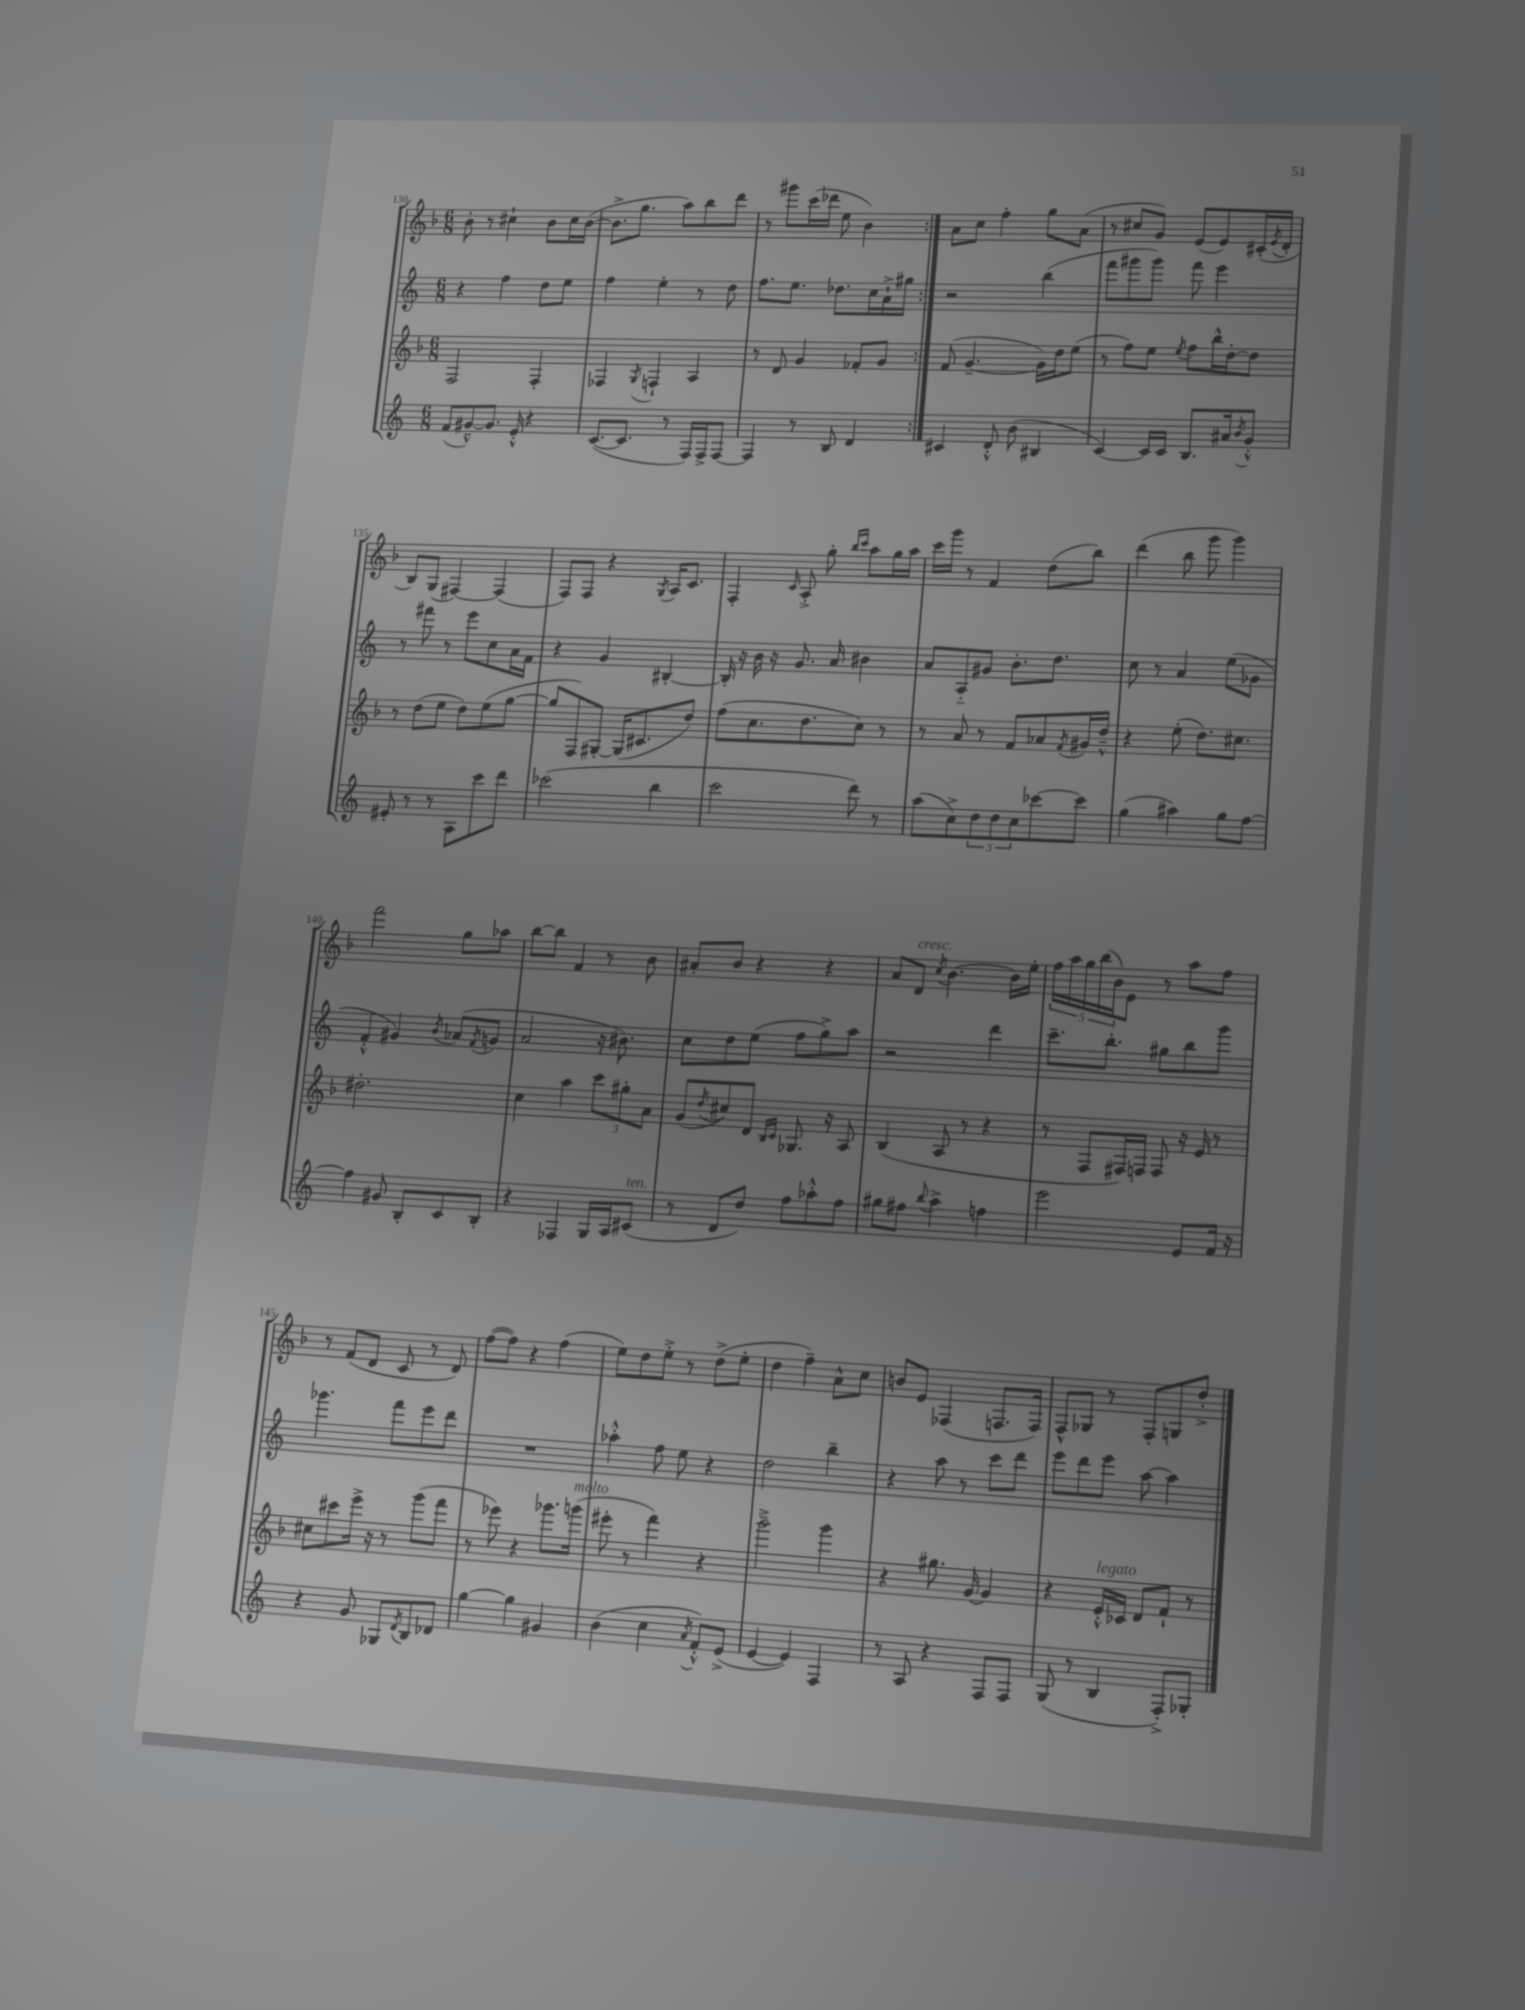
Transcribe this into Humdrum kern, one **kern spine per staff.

**kern	**kern	**kern	**kern
*staff4	*staff3	*staff2	*staff1
*clefG2	*clefG2	*clefG2	*clefG2
*k[]	*k[b-]	*k[]	*k[b-]
*M6/8	*M6/8	*M6/8	*M6/8
(8f	2F	4r	8b-'
[8g#~^^)	.	.	8r
8.g#]	.	4ff	4cc#`
16e'^^	.	.	.
4r	4F'	8dd	8b-
.	.	8ee	16cc#
.	.	.	([16b-
=	=	=	=
([8.c	4F-	4ff	8.b-^]
8.c]	.	.	8.gg
.	8qG	.	.
.	4F`	4ee'	.
8r	.	.	8aa)
16F)	4A	8r	8bb-
16F^	.	.	.
[8F	.	8dd	8ddd
=	=	=	=
4F]	8r	8.ff	8r
.	8d	.	8ggg#
.	.	8.ee	.
8r	4g	.	(16ccc
.	.	.	16ddd-
8B	.	8.dd-	8ee
4d	8f-'	.	4b-)
.	.	16cc	.
.	8g	16a`^	.
.	.	16gg#	.
=:|!	=:|!	=:|!	=:|!
4c#	(8f	2r	8a
.	[4.g~	.	8cc
8d'^^	.	.	4ff'
(8b	.	.	.
4B#	16g])	(4bb	8gg
.	16dd	.	.
.	(8ee	.	(8a
=	=	=	=
[4c)	8r	8fff	8r
.	8ff)	8ggg#	8cc#
16c]	8ee	8ggg#)	8g)
16c	.	.	.
.	8qee	.	.
8.B	8ff	8fff	(8e
.	16bb-^^	4eee	8e)
16a#	[16dd'	.	.
8qb	.	.	.
8g'^^	8dd]	.	(16c#'
.	.	.	8qe
.	.	.	16d'
=	=	=	=
8e#'	8r	8r	8B-)
8r	(8dd	8fff#	(8G
8r	8ee	8r	[4F#)
8A	8dd)	8eee	.
8ccc	(8ee	8cc	(4F#]
8ddd	[8gg	16a	.
.	.	16f	.
=	=	=	=
(2ccc-	8gg]	4r	8F)
.	8F)	.	8F
.	[8G#'	4g	4r
.	(16G#]	.	.
.	8.c#	.	.
.	.	.	8qG
4bb	.	[4B#'	16A
.	.	.	8.c
.	8dd)	.	.
=	=	=	=
2ccc	(8ff	16B#']	4F'
.	.	16r	.
.	8.cc	16b	.
.	.	16r	.
.	.	.	16qqc
.	.	8.g	8A'^
.	8.dd	.	.
.	.	.	8gg'
.	.	16a	.
.	.	.	16qqbb-
.	.	.	16qqccc
8ddd)	8cc)	4b#	8aa
8r	8r	.	16gg
.	.	.	16aa
=	=	=	=
(8aa	8r	8a	16ccc
.	.	.	16ggg
8cc^)	8a	8A'~	8r
12dd	8r	8g#	4f
12dd	.	.	.
.	8f	8.b'	.
12cc	.	.	.
[8ccc-	8a-	.	(8dd
.	.	8.dd	.
.	8qf	.	.
8ccc-]	16g#	.	8bb-)
.	16dd~^^	.	.
=	=	=	=
(4gg	4r	8cc	(4ddd
.	.	8r	.
4aa#)	(8ee'	4a	8bb-
.	8.dd)	.	8ggg
8gg	.	(8ee	4ggg)
.	8.cc#	.	.
[8ff	.	8g-	.
=	=	=	=
4ff]	2.dd#'	4f'^^	2fff
8g#	.	4g#)	.
8B'	.	.	.
.	.	8qb	.
8c	.	(8a-	8gg
.	.	8qf	.
8B'	.	8g	8aa-
=	=	=	=
4r	4cc	2a	[8bb-
.	.	.	8bb-]
4F-	4aa	.	4f
16G	12ccc	16r	8r
16A	.	8.b#)	.
.	12gg#'	.	.
(8c#	.	.	8b-
.	12a	.	.
=	=	=	=
8r	(8g	8cc	8a#'
.	8qdd	.	.
8d	8cc#)	8dd	8b-
8dd)	8d	(8ee	4r
.	16qqB-	.	.
.	16qqc	.	.
8ff	8.G-	8ff	.
8aa-'^^	.	8gg^)	4r
.	16r	.	.
8ff	8A	8aa	.
=	=	=	=
8gg#	(4B-	2r	8a
8ff#	.	.	8d
8qqbb	.	.	8qcc
4aa^	8A	.	[4.b-
.	8r	.	.
4ff	4r	4ddd	.
.	.	.	16b-]
.	.	.	16ee'
=	=	=	=
2eee	8r	8.ccc~	20ff
.	.	.	20aa
.	.	.	20gg
.	8F	.	.
.	.	.	(20bb-
.	.	8.bb'	.
.	.	.	20b-)
.	16F#)	.	8e
.	16F	.	.
.	8F	8gg#	8r
8e	16r	8bb	8aa
.	16e	.	.
16f	8r	8ggg	8ff
16r	.	.	.
=	=	=	=
4r	8cc#	4.ggg-	8r
.	8ccc#	.	(8f
8g	16eee^	.	8d
.	16r	.	.
8G-	8r	8fff	8c
8qd	.	.	.
8B	(8ggg	8eee	8r
8d-	8fff	8ddd	8d)
=	=	=	=
[4gg	8r	2.r	([8ff
.	8eee-)	.	8ff])
4gg]	4r	.	4r
4g#	8.ggg-	.	(4ff
.	(16ggg	.	.
=	=	=	=
(4b	8eee#'	4aa-'^^	8ee)
.	8r	.	8dd
4cc	4fff)	8ff	8ee'^
.	.	8ee	8r
8qa	.	.	.
8f'^^)	4r	4r	(8dd^
(8e^	.	.	8ee'
=	=	=	=
[4e	2ggg~^	2dd	4dd
4e])	.	.	4ff~)
4F	4ggg	4bb~	8a^^
.	.	.	8cc
=	=	=	=
8r	4r	4r	8b
8A	.	.	8e
4r	8.gg#	8aa	(4F-
.	.	8r	.
.	[16g	.	.
8F	4g]	8ccc	8.F
8F	.	8ddd	.
.	.	.	16F)
=	=	=	=
(8G	4r	8eee	8F^^
8r	.	8ddd	8G-
4B	16e'^^	8eee	8r
.	16c-	.	.
.	8d	[8aa	8F'
8F'^)	8f`	4aa]	8G
8G-'	8r	.	8dd'^
==	==	==	==
*-	*-	*-	*-
